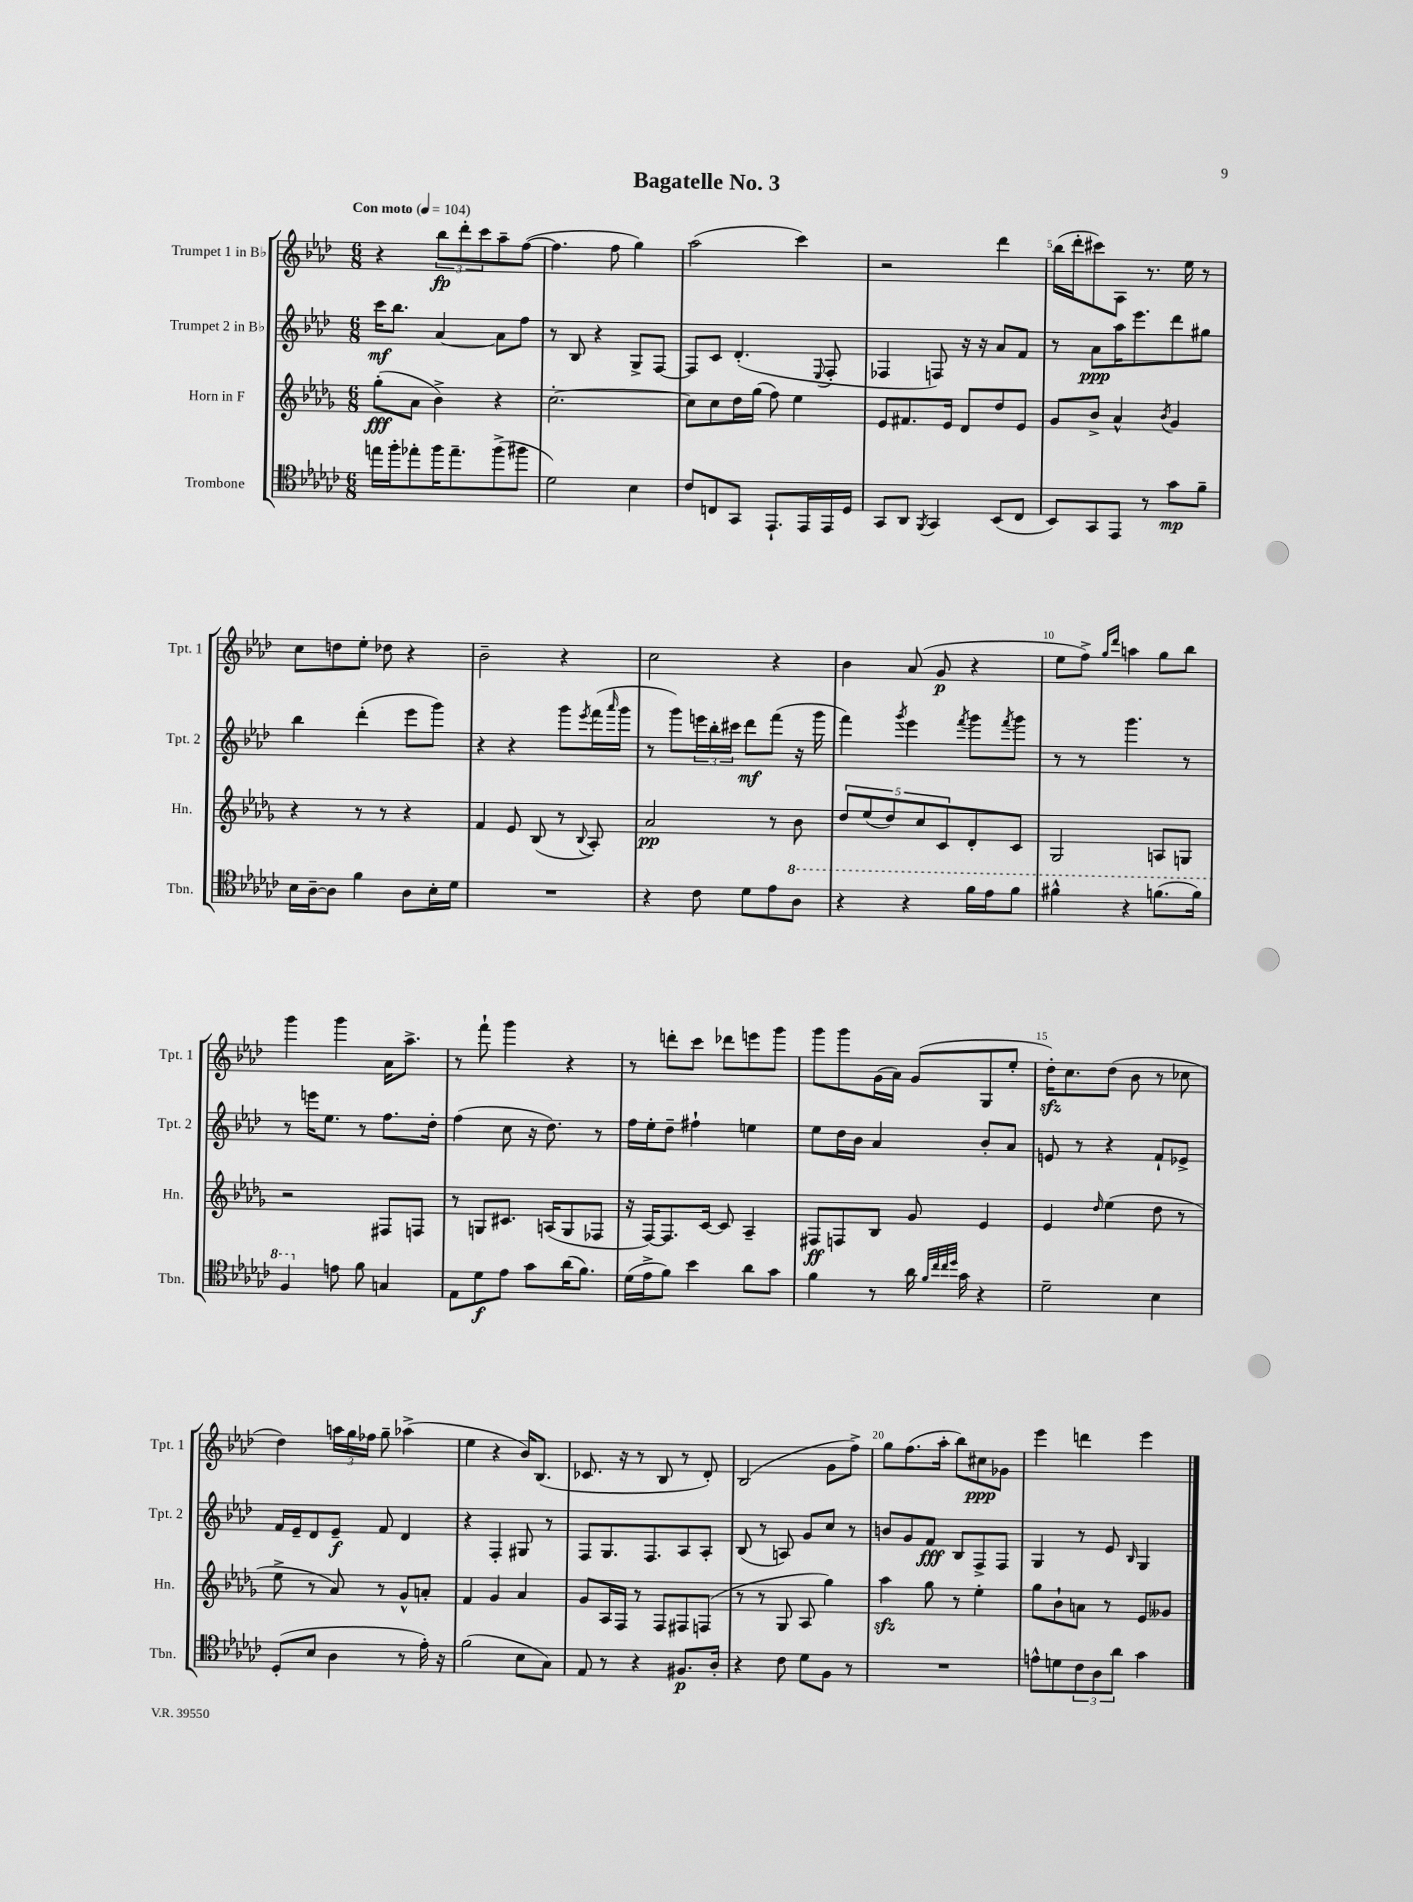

**kern	**kern	**kern	**kern
*staff4	*staff3	*staff2	*staff1
*clefC4	*clefG2	*clefG2	*clefG2
*k[b-e-a-d-g-c-]	*k[b-e-a-d-g-]	*k[b-e-a-d-]	*k[b-e-a-d-]
*M6/8	*M6/8	*M6/8	*M6/8
*MM104	*MM104	*MM104	*MM104
16ee	(8gg-'	16ccc	4r
16ff'	.	8.bb-	.
8ee-'	8a-	.	.
16ff	4b-^)	[4a-	12bb-
8.ee-~	.	.	.
.	.	.	12ddd-'
.	.	.	12ccc
(8ff^	4r	8a-]	8aa-~
8ff#	.	8ff	([8ff
=	=	=	=
2d-)	[2.cc'	8r	4.ff]
.	.	8B-	.
.	.	4r	.
.	.	.	8ff
4B-	.	8G^	4gg)
.	.	[8F	.
=	=	=	=
8c-	8cc]	8F]	(2aa-
8C	8cc	8c	.
8GG-	16dd-	(4.d-'	.
.	(16gg-	.	.
8.EE-`	8ff)	.	.
.	4ee-	.	4ccc)
16EE-	.	.	.
.	.	8qqE-	.
16EE-	.	8F'	.
16D-	.	.	.
=	=	=	=
8GG-	8e-	4F-	2r
8AA-	8.f#	.	.
8qFF	.	.	.
4GG-	.	8F)	.
.	16e-	.	.
.	8d-	16r	.
.	.	16r	.
(8BB-	8dd-	8a-	4ddd-
8C-	8e-	8f	.
=	=	=	=
8BB-)	8g-	8r	(16bb-
.	.	.	16ddd-'
8GG-	8b-^	8a-	8ccc#)
8EE-	4a-^^	16aa-	8A-
.	.	8.eee-	.
8r	.	.	8.r
.	8qb-	.	.
8g-	4g-	8ddd-	.
.	.	.	16ee-
8f~	.	8gg#	8r
=	=	=	=
16B-	4r	4bb-	8cc
[16A-~	.	.	.
8A-]	.	.	8dd
4f	8r	(4ddd-'	8ee-'
.	8r	.	8dd-
8A-	4r	8eee-	4r
16B-'	.	8ggg)	.
16d-	.	.	.
=	=	=	=
2.r	4f	4r	2b-~
.	8e-	4r	.
.	(8B-	.	.
.	8r	8ggg	4r
.	8qqB-	8qeee-	.
.	8A-')	(16fff	.
.	.	16qqaaa-	.
.	.	16ggg	.
=	=	=	=
4r	2a-	8r	2cc
.	.	8ggg)	.
8c-	.	24eee	.
.	.	24bb-'	.
.	.	24ccc#	.
8d-	.	8ddd-	.
8e-	8r	(8fff	4r
8a-	8b-	16r	.
.	.	16ggg	.
=	=	=	=
4r	10dd-	4fff)	4b-
.	(10ee-	.	.
.	10dd-)	.	.
.	.	8qggg	.
4r	.	4eee-	(8a-
.	10cc	.	.
.	.	.	8g
.	10c	.	.
.	.	8qfff	.
16ff	8d-'	8ggg	4r
16ee-	.	.	.
.	.	8qfff	.
8ff	8c	8ggg	.
=	=	=	=
4ff#^^	2G-	8r	8ee-
.	.	8r	8ff^)
.	.	.	16qqgg
.	.	.	16qqddd-
4r	.	4.ggg	4aa
(8.ff	8A	.	8gg
.	8G	8r	8bb-
16ff)	.	.	.
=	=	=	=
4f	2r	8r	4ggg
.	.	16eee	.
.	.	8.ee-	.
8e	.	.	4ggg
8f	.	8r	.
4G	8F#	8.ff	16a-
.	.	.	8.aa-^
.	8F	.	.
.	.	16dd-'	.
=	=	=	=
8E-	8r	(4ff	8r
8d-	8G	.	8fff`
8e-	8.c#	8cc	4ggg
8g-	.	16r	.
.	(16A	8.dd-)	.
(16a-	8G	.	4r
8.f)	.	.	.
.	8F-	8r	.
=	=	=	=
(16d-	16r	16ff	8r
16e-^	[16F)	16ee-'	.
8f)	8.F]	8dd-~	8ddd'
4b-	.	4ff#`	8ccc
.	[16c	.	.
.	8c]	.	8ddd-
8a-	4A-~	4ee	8eee
8g-	.	.	8ggg
=	=	=	=
4f	8F#	8ee-	8ggg
.	8F	16dd-	8ggg
.	.	16b-	.
8r	8B-	4a-	(16g
.	.	.	16a-)
16a-	8g-	.	(8g
32qqf	.	.	.
32qqcc-	.	.	.
32qqcc-	.	.	.
32qqdd-	.	.	.
16g-	.	.	.
4r	4e-	8b-'	8G
.	.	8a-	8ee-'
=	=	=	=
2d-~	4e-	8e	16dd-')
.	.	.	8.cc
.	.	8r	.
.	16qqdd-	.	.
.	(4ee-	4r	(8dd-
.	.	.	8b-
4B-	8dd-	8f`	8r
.	8r	8e-^	8cc-
=	=	=	=
(8D-'	8ee-^	16f	4dd-)
.	.	16e-~	.
8B-	8r	8d-	.
4A-	8a-)	8e-~	24aa
.	.	.	24gg
.	.	.	24ff-
.	8r	8f	8gg~
8r	8g-^^	4d-	(4aa-^
16e-')	8a'	.	.
16r	.	.	.
=	=	=	=
(2f	4f	4r	4ee-
.	4g-	4F'	4r
8B-	4a-	8G#	16b-)
.	.	.	(8.B-
8G-)	.	8r	.
=	=	=	=
8E-	8g-	8F	8.c-
8r	16A-	8.G	.
.	16F	.	16r
4r	8r	.	8r
.	.	8.F	.
.	8F	.	8B-
8.F#	8F#	8A-	8r
.	(8F	8A-'	8d-')
16A-'	.	.	.
=	=	=	=
4r	8r	(8B-	(2B-
.	8r	8r	.
8c-	8G-	8A)	.
8d-	8A-	8g	.
8F	4gg-)	8cc	8g
8r	.	8r	8ff^)
=	=	=	=
2.r	4aa-	8b	8gg
.	.	8g	(8.ff
.	8gg-	8f	.
.	.	.	16aa-'
.	8r	8B-	8bb-)
.	4ee-'	8F^	8cc#
.	.	8F	8g-
=	=	=	=
8e^^	8gg-	4G	4eee-
8d	8b-`	.	.
12c-	8a	8r	4ddd
12A-	.	.	.
.	8r	8e-	.
12a-	.	.	.
.	.	16qqB-	.
4g-	8e-	4G	4eee-
.	8g--	.	.
==	==	==	==
*-	*-	*-	*-
